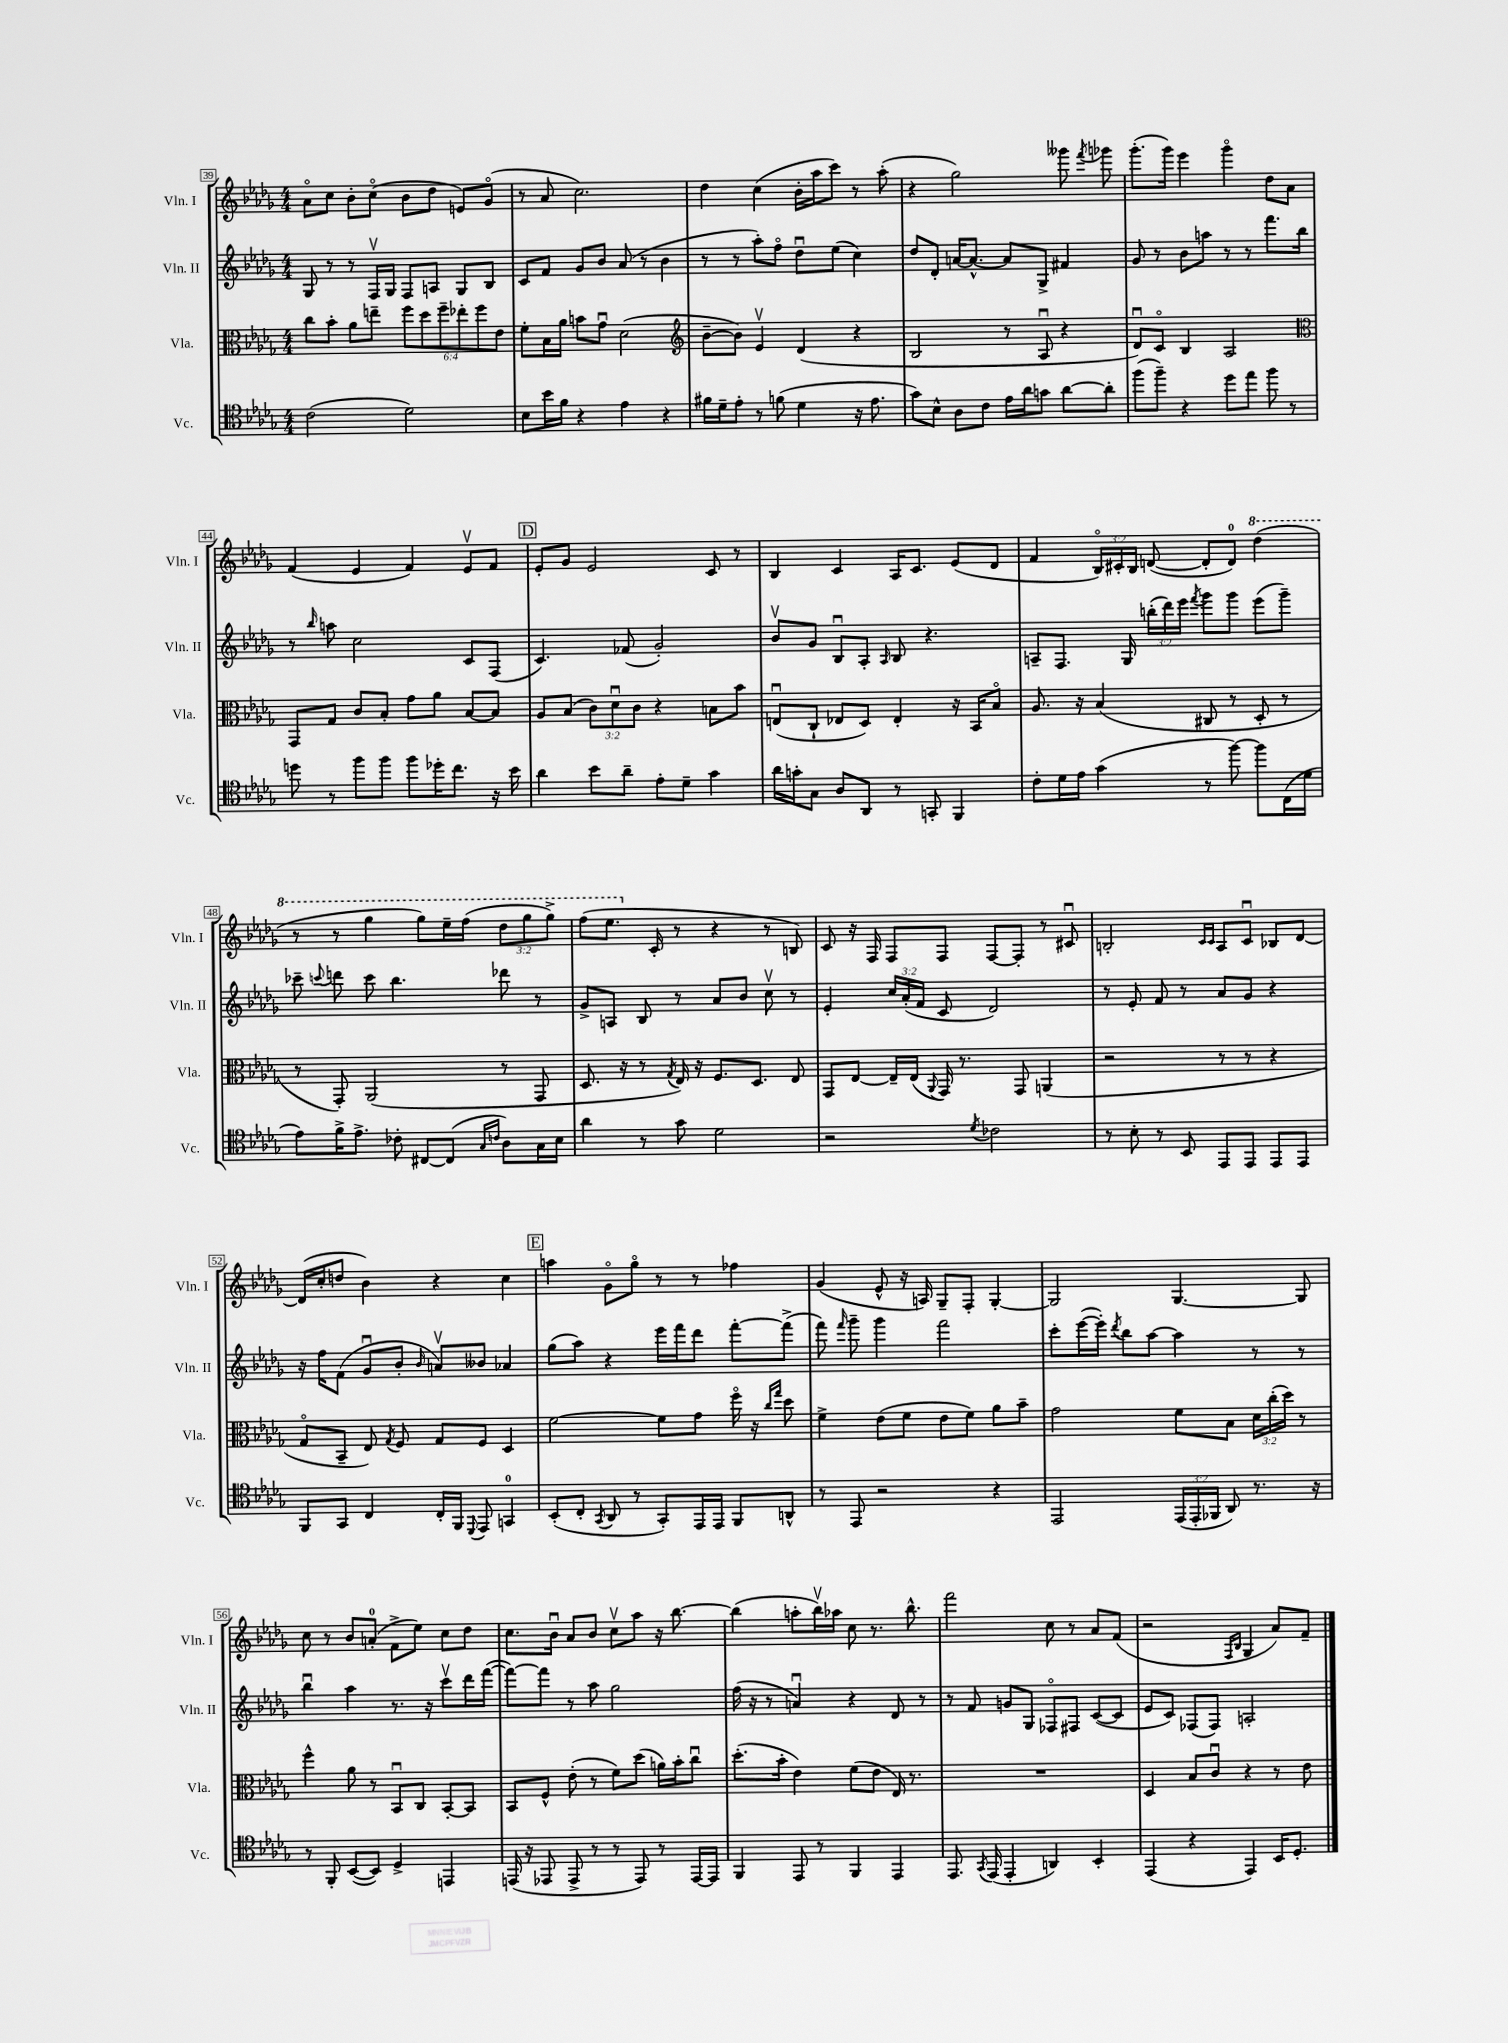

**kern	**kern	**kern	**kern
*part4	*part3	*part2	*part1
*staff4	*staff3	*staff2	*staff1
*I"Vc.	*I"Vla.	*I"Vln. II	*I"Vln. I
*I'Vc.	*I'Vla.	*I'Vln. II	*I'Vln. I
*clefC4	*clefC3	*clefG2	*clefG2
*k[b-e-a-d-g-]	*k[b-e-a-d-g-]	*k[b-e-a-d-g-]	*k[b-e-a-d-g-]
*M4/4	*M4/4	*M4/4	*M4/4
=39	=39	=39	=39
(2c\	8cc\L	8G-/	8a-\L
.	8b-'\J	8r	8cc\J
.	8a-\L	8r	8b-'\L
.	8een~\J	16Fv/LL	(8cc\J
.	.	16G-/JJ	.
2d-\)	12ff\L	8F/L	8b-\L
.	12dd-\	.	.
.	.	8An/J	8dd-\J
.	12ff~\	.	.
.	12ee-X'\	8G-/L	8en/L)
.	12ff\	.	.
.	.	8B-/J	(8g-/J
.	12e-\J	.	.
=40	=40	=40	=40
8B-\L	8f'\L	8c/L	8r
16b-\L	16B-\L	8f/J	8a-/
16f\JJ	16a-\JJ	.	.
4r	8bn\L	8g-/L	2.cc\)
.	8g-u\J	8b-/J	.
4e-\	(2d-\	(8a-/	.
.	.	8r	.
4r	.	4b-\	.
=41	=41	=41	=41
*	*clefG2	*	*
16f#X\LL	[8b-~\L	8r	4dd-\
16d-~\J	.	.	.
8e-'\J	8b-\J])	8r	.
8r	4e-v/	8aa-'\L)	(4cc\
(8fn\	.	8ff\J	.
4d-\	(4d-/	8dd-u\L	16b-'\LL
.	.	.	16aa-\J
.	.	(8ee-\J	8ccc\J)
16r	4r	4cc\)	8r
8.e-\	.	.	.
.	.	.	(8aa-'\
=42	=42	=42	=42
8g-\L)	2B-/	8dd-/L	4r
8B-^^\J	.	8d-'/J	.
8A-\L	.	[16an/KL	2gg-\)
.	.	8.a^^/J_	.
8c\J	.	.	.
16e-\LL	8r	8a/L]	.
16a-\J	.	.	.
8gn\J	8A-u/	8G-^/J	.
[8a-\L	4r	4f#X/	8ggg--X\
.	.	.	8qfff/
8a-'\J]	.	.	8ggg-X\
=43	=43	=43	=43
(8ff\L	8d-u/L)	8g-/	(8.ggg-'\L
8ff~\J)	8c/J	8r	.
.	.	.	16ggg-\Jk)
4r	4B-/	8b-\L	4eee-\
.	.	8aan\J	.
8dd-\L	2A-/	8r	4ggg-\
8ee-\J	.	8r	.
8ff\	.	8.fff\L	8dd-\L
8r	.	.	8a-\J
.	.	16bb-\Jk	.
!!LO:LB:g=z
=44	=44	=44	=44
*	*clefC3	*	*
8ddn\	8GG-/L	8r	(4f/
.	.	16qqbb-/	.
8r	8G-/J	8aan\	.
8ff\L	8c/L	2cc\	4e-/
8ff\J	8B-'/J	.	.
8ff\L	8g-\L	.	4f/)
16dd-X'\K	8a-\J	.	.
8.cc\J	.	.	.
.	[8B-/L	8c/L	8e-v/L
16r	8B-/J]	(8F/J	8f/J
16b-\	.	.	.
!!LO:REH:place=s1:t=D
=45	=45	=45	=45
4a-\	8A-/L	4.c/)	8e-'/L
.	(8B-/J	.	8g-/J
8b-\L	12c\L)	.	2e-/
.	12d-u\	.	.
8a-~\J	.	(8f-X/	.
.	12c\J	.	.
8e-'\L	4r	2g-'/)	.
8d-~\J	.	.	.
4g-\	8Bn\L	.	8c/
.	8b-\J	.	8r
=46	=46	=46	=46
16a-\LL	(8Enu/L	8b-v/L	4B-/
16gn'\J	.	.	.
8G-\J	8C`/J	8g-/J	.
8A-/L	8E-X/L	8B-u/L	4c/
8AA-/J	8D-/J)	8A-'/J	.
.	.	16qqA-/	.
8r	4E-'/	8B-/	16A-/KL
.	.	.	8.c/J
8GGn'/	.	4.r	.
4FF/	16r	.	(8e-/L
.	16BB-/KL	.	.
.	8B-/J	.	8d-/J
=47	=47	=47	=47
8c'\L	8.A-/	8An~/L	4f/
16d-\L	.	8.F/J	.
16e-\JJ	16r	.	.
(4g-\	(4B-/	.	24B-/LL)
.	.	.	24c#X'/
.	.	16G-/	.
.	.	.	24B-/JJ
.	.	(24bbn'\LL	([8dn/
.	.	24ddd-\)	.
.	.	24eee-\JJ	.
.	.	8qfff/	.
8r	8C#X/	8ggg-\L	8d'/L]
[8ff\)	8r	8ggg-\J	8d/J)
*	*	*	*8va
8ff\L]	8D-'/	(8eee-\L	(4ddd-\
(16C\L	8r	8ggg-~\J)	.
16d-\JJ	.	.	.
!!LO:LB:g=z
=48	=48	=48	=48
8e-\L)	8r	8ccc-X~\	8r
.	.	8qqcccn/	.
16f^\K	8GG-'/)	8dddn\	8r
8.e-^\J	.	.	.
.	(2AA-/	8ccc\	4ggg-\
8c-X'\	.	4.bb-\	.
[8C#X/L	.	.	8ggg-\L)
(8C#/J]	.	.	16eee-~\L
.	.	.	(16fff\JJ
16qqG-/LL	.	.	.
16qqcn/JJ	.	.	.
8A-\L)	8r	8ddd-X\	12ddd-\L
.	.	.	12ggg-\
16G-\L	8GG-/	8r	.
.	.	.	12ggg-^\J)
16B-\JJ	.	.	.
=49	=49	=49	=49
4a-\	8.D-/	8g-^/L	(8fff\L
.	.	8An/J	8.eee-\J
.	16r	.	.
8r	8r	8B-/	.
*	*	*	*X8va
.	.	.	16c'/
.	8qG-/	.	.
8g-\	16E-/)	8r	8r
.	16r	.	.
2d-\	8.F/L	8a-/L	4r
.	.	8b-/J	.
.	8.D-/J	.	.
.	.	8ccv\	8r
.	8E-/	8r	8Bn/)
=50	=50	=50	=50
2r	8GG-/L	4e-'/	8c/
.	[8E-/J	.	16r
.	.	.	16F/
.	16E-~/LL]	24cc/LL	8F/L
.	.	(24a-'/	.
.	(16E-/JJ	.	.
.	.	24f/JJ	.
.	8qqAA-/	.	.
.	16GG-/)	8c/	8F/J
.	8.r	.	.
8qd-/	.	.	.
2c-X\	.	2d-/)	[8F/L
.	8GG-/	.	8F'/J]
.	(4AAn/	.	8r
.	.	.	8c#Xu/
=51	=51	=51	=51
8r	2r	8r	2Bn'/
8B-'\	.	8e-'/	.
8r	.	8f/	.
8BB-/	.	8r	.
.	.	.	16qqc/LL
.	.	.	16qqc/JJ
8EE-/L	8r	8a-/L	8A-/L
8EE-/J	8r	8g-/J	8cu/J
8EE-/L	4r	4r	8B-X/L
8EE-/J	.	.	[8d-/J
!!LO:LB:g=z
=52	=52	=52	=52
8FF/L	8G-/L	16r	(16d-/LL]
.	.	16ff\KL	16cc'/J
8GG-/J	8BB-~/J	(8f\J	8ddn/J
4C/	8E-/)	8g-u/L	4b-\)
.	8qG-/	.	.
.	8F/	8b-'/J	.
.	.	16qqb-/	.
16C'/LL	8G-/L	8anv/L)	4r
16FF/JJ	.	.	.
8qqDD-/	.	.	.
8EE-/	8F/J	8b--X/J	.
4GGn/	4D-/	4a-X/	4cc\
!!LO:REH:place=s1:t=E
=53	=53	=53	=53
(8BB-'/L	[2f\	(8gg-\L	4aan\
8C'/J	.	8aa-\J)	.
8qGG-/	.	.	.
8AA-/	.	4r	8g-\L
8r	.	.	8gg-\J
8GG-'/L)	8f\L]	16eee-\LL	8r
.	.	16fff\J	.
16EE-/L	8g-\J	8ddd-\J	8r
16EE-/JJ	.	.	.
8FF/L	16ff\	[8fff'\L	4ff-X\
.	16r	.	.
.	16qqcc/LL	.	.
.	16qqgg-/JJ	.	.
8AAn^^/J	8dd-\	(8fff^\J]	.
=54	=54	=54	=54
8r	4f^\	8fff\)	(4g-/
.	.	16qqfff/	.
8EE-/	.	8ggg-~\	.
2r	(8e-\L	4ggg-\	8e-^^/
.	8f\J	.	16r
.	.	.	16An/)
.	8e-\L	2fff\	8G-~/L
.	8f\J)	.	8F'/J
4r	8a-\L	.	[4G-'/
.	8b-~\J	.	.
=55	=55	=55	=55
2EE-/	2g-\	8ccc'\L	2G-/]
.	.	([16eee-\L	.
.	.	16eee-'\JJ])	.
.	.	8qddd-/	.
.	.	8bb-\L	.
.	.	[8aa-\J	.
(24EE-/LL	8f\L	4aa-\]	[4.G-/
24EE-'/	.	.	.
24FF-X/JJ	.	.	.
8AA-/)	8B-\J	.	.
8.r	24d-\LL	8r	.
.	(24cc'\	.	.
.	24dd-\JJ)	.	.
.	8r	8r	8G-/]
16r	.	.	.
!!LO:LB:g=z
=56	=56	=56	=56
8r	4ff^^\	4bb-u\	8cc\
8FF'/	.	.	8r
([8BB-/L	8a-\	4aa-\	8b-/L
8BB-/J])	8r	.	(8an'/J
4D-^/	8BB-u/L	8.r	8f^\L
.	8C/J	.	8ee-\J)
.	.	16r	.
4EEn/	[8BB-'/L	8cccv\L	8cc\L
.	8BB-/J]	16ddd-\L	8dd-\J
.	.	([16fff\JJ	.
=57	=57	=57	=57
(16EEn/	8BB-/L	8fff\L_)	8.cc\L
16r	.	.	.
8EE-X/	8F^^/J	8fff\J]	.
.	.	.	16b-u\Jk
8EE-^/	(8e-'\	8r	8a-/L
8r	8r	8aa-\	8b-/J
8r	8f\L)	2gg-\	8ccv\L
8EE-/)	(8dd-\J	.	8aa-\J
8r	16an\LL)	.	16r
.	16b-'\J	.	[8.bb-\
[16EE-/LL	8ccu\J	.	.
16EE-/JJ]	.	.	.
=58	=58	=58	=58
4FF/	(8.dd-'\L	(16ff\	(4bb-\]
.	.	16r	.
.	.	8r	.
.	16b-'\Jk	.	.
8EE-/	4e-\)	4anu/)	8aan'\L
8r	.	.	16bb-v\L)
.	.	.	16aa-X\JJ
4FF/	(8f\L	4r	8cc\
.	8e-\J	.	8.r
4EE-/	16E-/)	8d-/	.
.	8.r	.	8.bb-^^\
.	.	8r	.
=59	=59	=59	=59
8.EE-/	1r	8r	2fff\
.	.	8f/	.
8qGG-/	.	.	.
(16EE-/	.	.	.
4EE-'/	.	8gn/L	.
.	.	8G-/J	.
4AAn/)	.	8F-X/L	8cc\
.	.	8F#X/J	8r
4BB-'/	.	([8c/L	8a-/L
.	.	8c/J]	(8f/J
=60	=60	=60	=60
(4EE-/	4D-/	8e-/L	2r
.	.	8c/J)	.
4r	8B-/L	(8F-X/L	.
.	8cu/J	8F-/J)	.
.	.	.	16qqF/LL
.	.	.	16qqB-/JJ
4EE-/)	4r	2An'/	4G-/
16BB-/KL	8r	.	8a-/L)
8.D-'/J	.	.	.
.	8e-\	.	8f~/J
==	==	==	==
*-	*-	*-	*-
